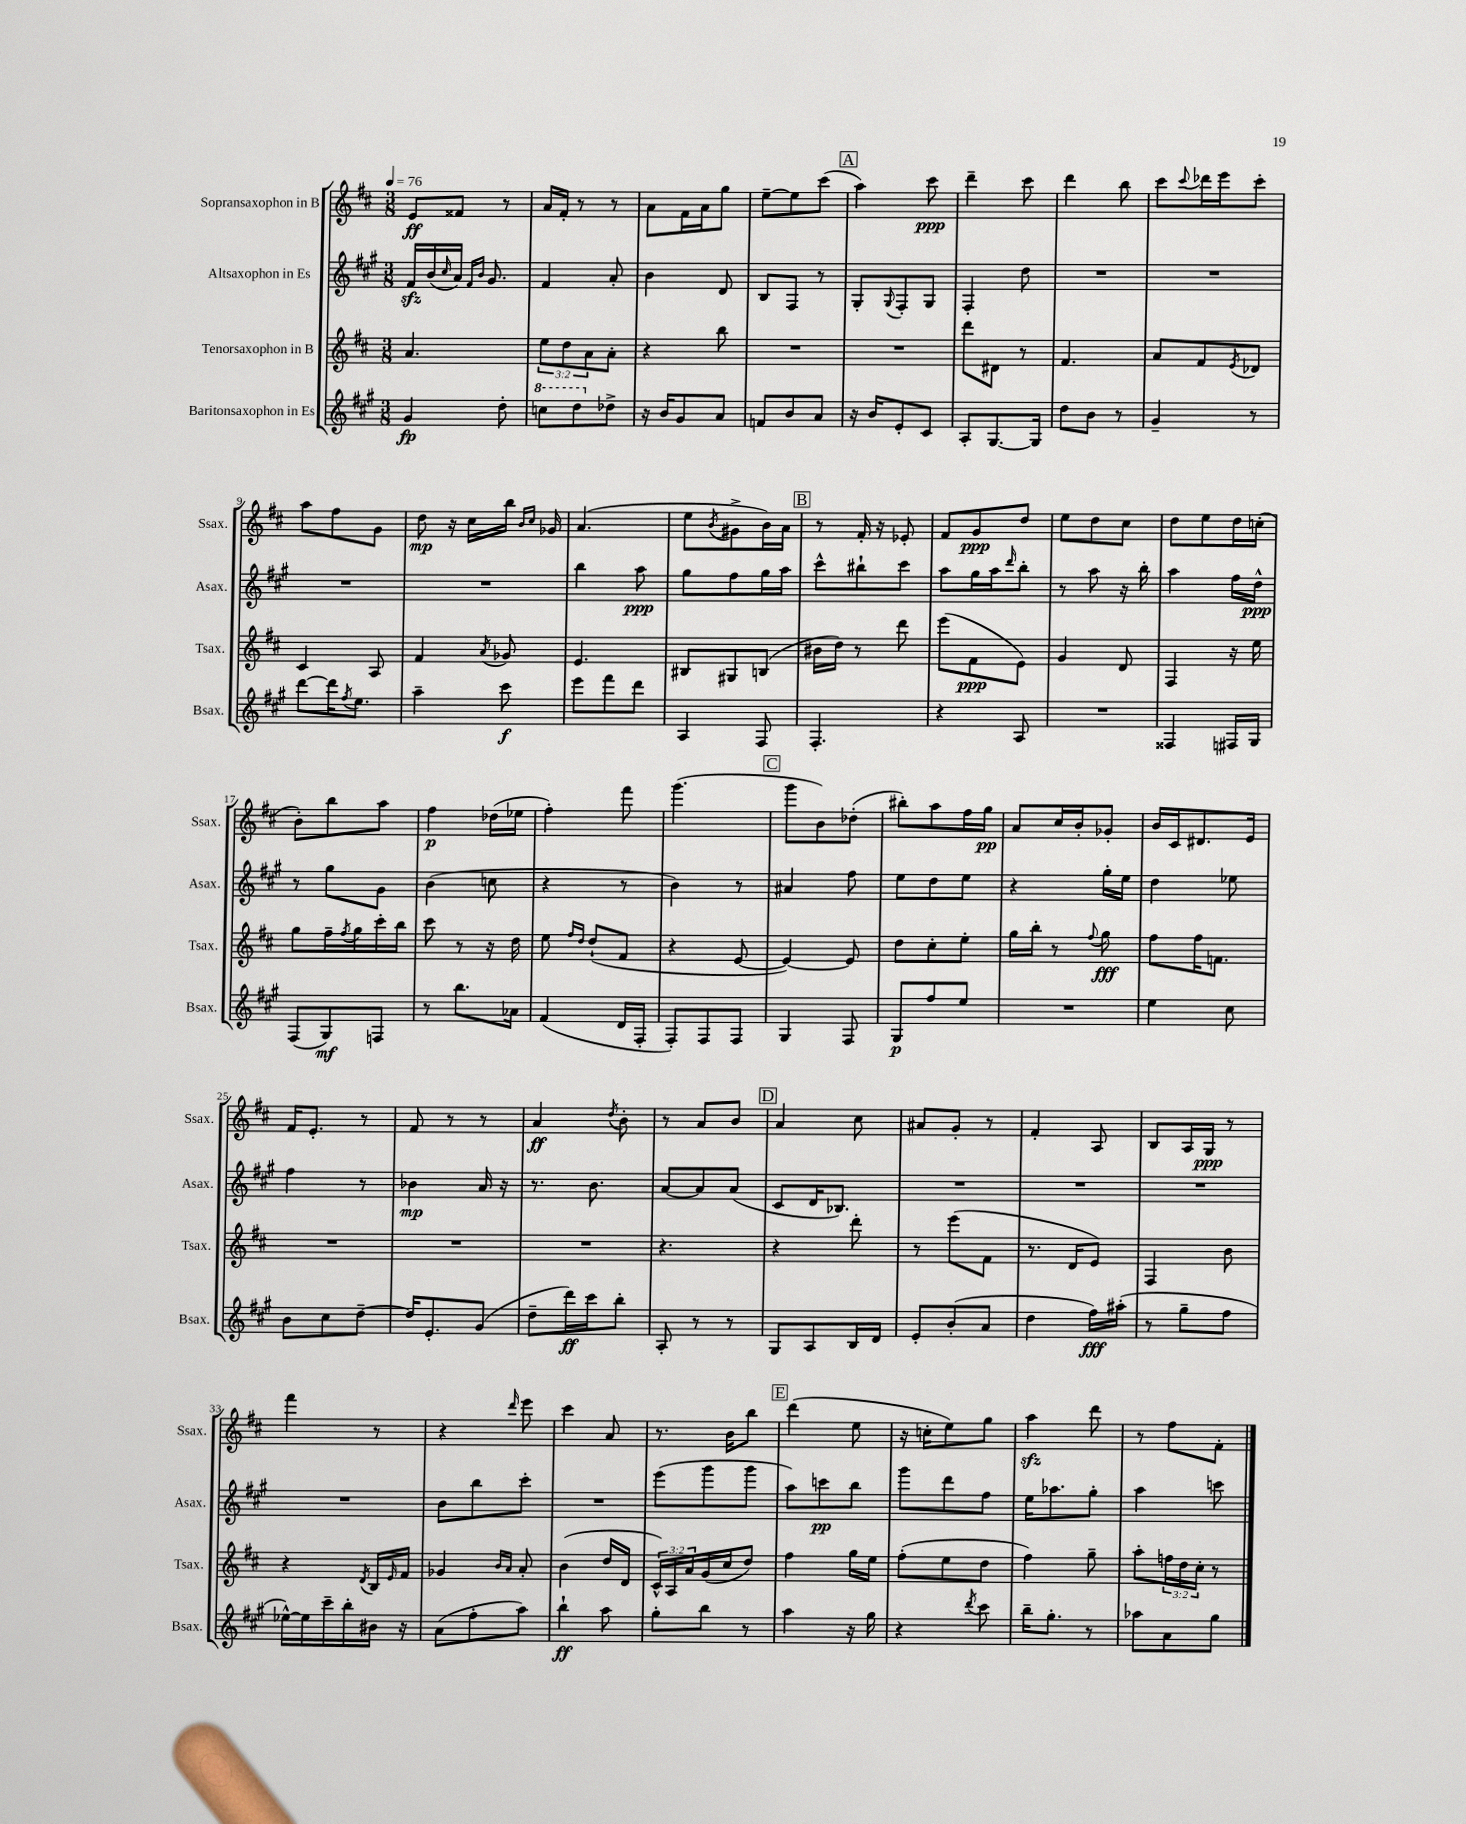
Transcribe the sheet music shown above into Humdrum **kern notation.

**kern	**kern	**kern	**kern
*staff4	*staff3	*staff2	*staff1
*clefG2	*clefG2	*clefG2	*clefG2
*k[f#c#g#]	*k[f#c#]	*k[f#c#g#]	*k[f#c#]
*M3/8	*M3/8	*M3/8	*M3/8
*MM76	*MM76	*MM76	*MM76
4g#	4.a	16f#	8e
.	.	(16b	.
.	.	16qqcc#	.
.	.	16a)	8f##
.	.	16qqf#	.
.	.	16qqb	.
.	.	8.g#	.
8dd'	.	.	8r
=	=	=	=
8ccc	12ee	4f#	16a
.	.	.	16f#'
.	12dd	.	.
8ddd	.	.	8r
.	12a	.	.
8dd-^	8a'	8a'	8r
=	=	=	=
16r	4r	4b	8a
16b	.	.	.
8g#	.	.	16f#
.	.	.	16a
8a	8bb	8d	8gg
=	=	=	=
8f	4.r	8B	[8ee~
8b	.	8F#	8ee]
8a	.	8r	(8ccc#
=	=	=	=
16r	4.r	8G#'	4aa)
16b	.	.	.
.	.	8qqG#	.
8e'	.	8F#'	.
8c#	.	8G#	8ccc#
=	=	=	=
8A'	8ddd	4F#'	4ddd~
[8.G#	8d#	.	.
.	8r	8dd	8ccc#
16G#]	.	.	.
=	=	=	=
8dd	4.f#	4.r	4ddd
8b	.	.	.
8r	.	.	8bb
=	=	=	=
4g#~	8a	4.r	8ccc#
.	.	.	8qqccc#
.	8f#	.	16ddd-
.	.	.	16eee
.	8qe	.	.
8r	8d-	.	8ccc#'
=	=	=	=
[8ddd	4c#	4.r	8aa
16ddd]	.	.	8ff#
8qff#	.	.	.
8.ee	.	.	.
.	8A	.	8g
=	=	=	=
4aa~	4f#	4.r	8dd
.	.	.	16r
.	.	.	16cc#
.	8qa	.	.
8ccc#	8g-	.	16bb
.	.	.	16qqb
.	.	.	16qqcc#
.	.	.	16g-
=	=	=	=
8eee	4.e	4bb	(4.a
8fff#	.	.	.
8ddd	.	8aa	.
=	=	=	=
4A	8B#	8gg#	8ee
.	.	.	8qb
.	8G#	8ff#	8g#^
8F#	(8B	16gg#	16b)
.	.	16aa	16a
=	=	=	=
4.F#'	16b#	8ccc#^^	8r
.	16dd)	.	.
.	8r	8bb#`	16f#'
.	.	.	16r
.	8ddd	8ccc#	8e-'
=	=	=	=
4r	(8eee	8aa	8f#
.	8f#	16gg#	8g
.	.	16aa	.
.	.	16qqddd	.
8A	8e)	8bb'	8dd
=	=	=	=
4.r	4g	8r	8ee
.	.	8aa	8dd
.	8d	16r	8cc#
.	.	16bb'	.
=	=	=	=
4F##	4F#	4aa	8dd
.	.	.	8ee
16F#	16r	16ff#	16dd
16G#	16ee	16dd^^	(16cc'
=	=	=	=
(8F#	8gg	8r	8b')
8G#)	16ff#~	8gg#	8bb
.	8qff#	.	.
.	16gg	.	.
8F	16ccc#'	8g#	8aa
.	16bb	.	.
=	=	=	=
8r	8ccc#	(4b	4ff#
8.bb	8r	.	.
.	16r	8cc	(16dd-
16a-	16dd	.	16ee-
=	=	=	=
(4f#	8ee	4r	4ff#')
.	16qqff#	.	.
.	16qqdd	.	.
.	(8dd`	.	.
16d	8f#	8r	8fff#
16F#'	.	.	.
=	=	=	=
8F#')	4r	4b)	(4.ggg
8F#	.	.	.
8F#	[8e	8r	.
=	=	=	=
4G#	4e_)	4a#	8ggg
.	.	.	8b)
8F#	8e]	8ff#	(8dd-'
=	=	=	=
8G#	8dd	8ee	8bb#')
8ff#	8cc#'	8dd	8aa
8ee	8ee'	8ee	16ff#
.	.	.	16gg
=	=	=	=
4.r	16gg	4r	8a
.	16bb'	.	.
.	8r	.	16cc#
.	.	.	16b'
.	8qqff#	.	.
.	8gg	16gg#'	8g-'
.	.	16ee	.
=	=	=	=
4ee	8ff#	4dd	16b
.	.	.	16c#
.	16ff#	.	8.d#
.	8.f	.	.
8cc#	.	8ee-	.
.	.	.	16e
=	=	=	=
8b	4.r	4ff#	16f#
.	.	.	8.e'
8cc#	.	.	.
[8dd~	.	8r	8r
=	=	=	=
16dd]	4.r	4b-	8f#
8.e'	.	.	.
.	.	.	8r
(8g#	.	16a	8r
.	.	16r	.
=	=	=	=
8dd~	4.r	8.r	4a
16ddd)	.	.	.
16ccc#	.	8.b	.
.	.	.	8qdd
8bb'	.	.	8b'
=	=	=	=
8A'	4.r	[8a	8r
8r	.	8a]	8a
8r	.	(8a	8b
=	=	=	=
8G#	4r	8c#	4a
8A	.	16d	.
.	.	8.B-)	.
16B	8ddd'	.	8cc#
16d	.	.	.
=	=	=	=
8e'	8r	4.r	8a#
(8b'	(8eee	.	8g'
8a	8f#	.	8r
=	=	=	=
4dd	8.r	4.r	4f#'
.	16d	.	.
16ff#)	8e)	.	8A
(16aa#'	.	.	.
=	=	=	=
8r	4F#	4.r	8B
8gg#~	.	.	16A
.	.	.	16G
8ff#	8b	.	8r
=	=	=	=
[16ee-^^)	4r	4.r	4fff#
16ee-]	.	.	.
16ccc#~	.	.	.
16bb'	.	.	.
.	8qd	.	.
16b#	16B	.	8r
.	16qqe	.	.
16r	16f#	.	.
=	=	=	=
(8a	4g-	8b	4r
8ff#'	.	8bb	.
.	16qqb	.	.
.	16qqa	.	16qqddd
8aa)	8a'	8ccc#'	8eee
=	=	=	=
4bb`	(4b	4.r	4ccc#
8aa	16dd	.	8a
.	16d	.	.
=	=	=	=
8gg#'	24c#^^)	(8eee	8.r
.	24A	.	.
.	24a	.	.
8bb	(16g	8ggg#	.
.	16cc#	.	16b
8r	8dd)	8ggg#	8bb
=	=	=	=
4aa	4ff#	8aa)	(4ddd
.	.	8ccc	.
16r	16gg	8bb	8ee
16gg#	16ee	.	.
=	=	=	=
4r	(8ff#'	8ggg#	16r
.	.	.	16cc'
.	8ee	8ddd	8ee)
8qddd	.	.	.
8ccc#	8dd	8ff#	8gg
=	=	=	=
16bb~	4ff#)	16ee	4aa
8.gg#'	.	8.aa-	.
8r	8gg~	8gg#'	8ddd
=	=	=	=
8aa-	8aa'	4aa	8r
8a	24ff	.	8ff#
.	24dd	.	.
.	24cc#'	.	.
8gg#	8r	8ccc	8f#'
==	==	==	==
*-	*-	*-	*-
